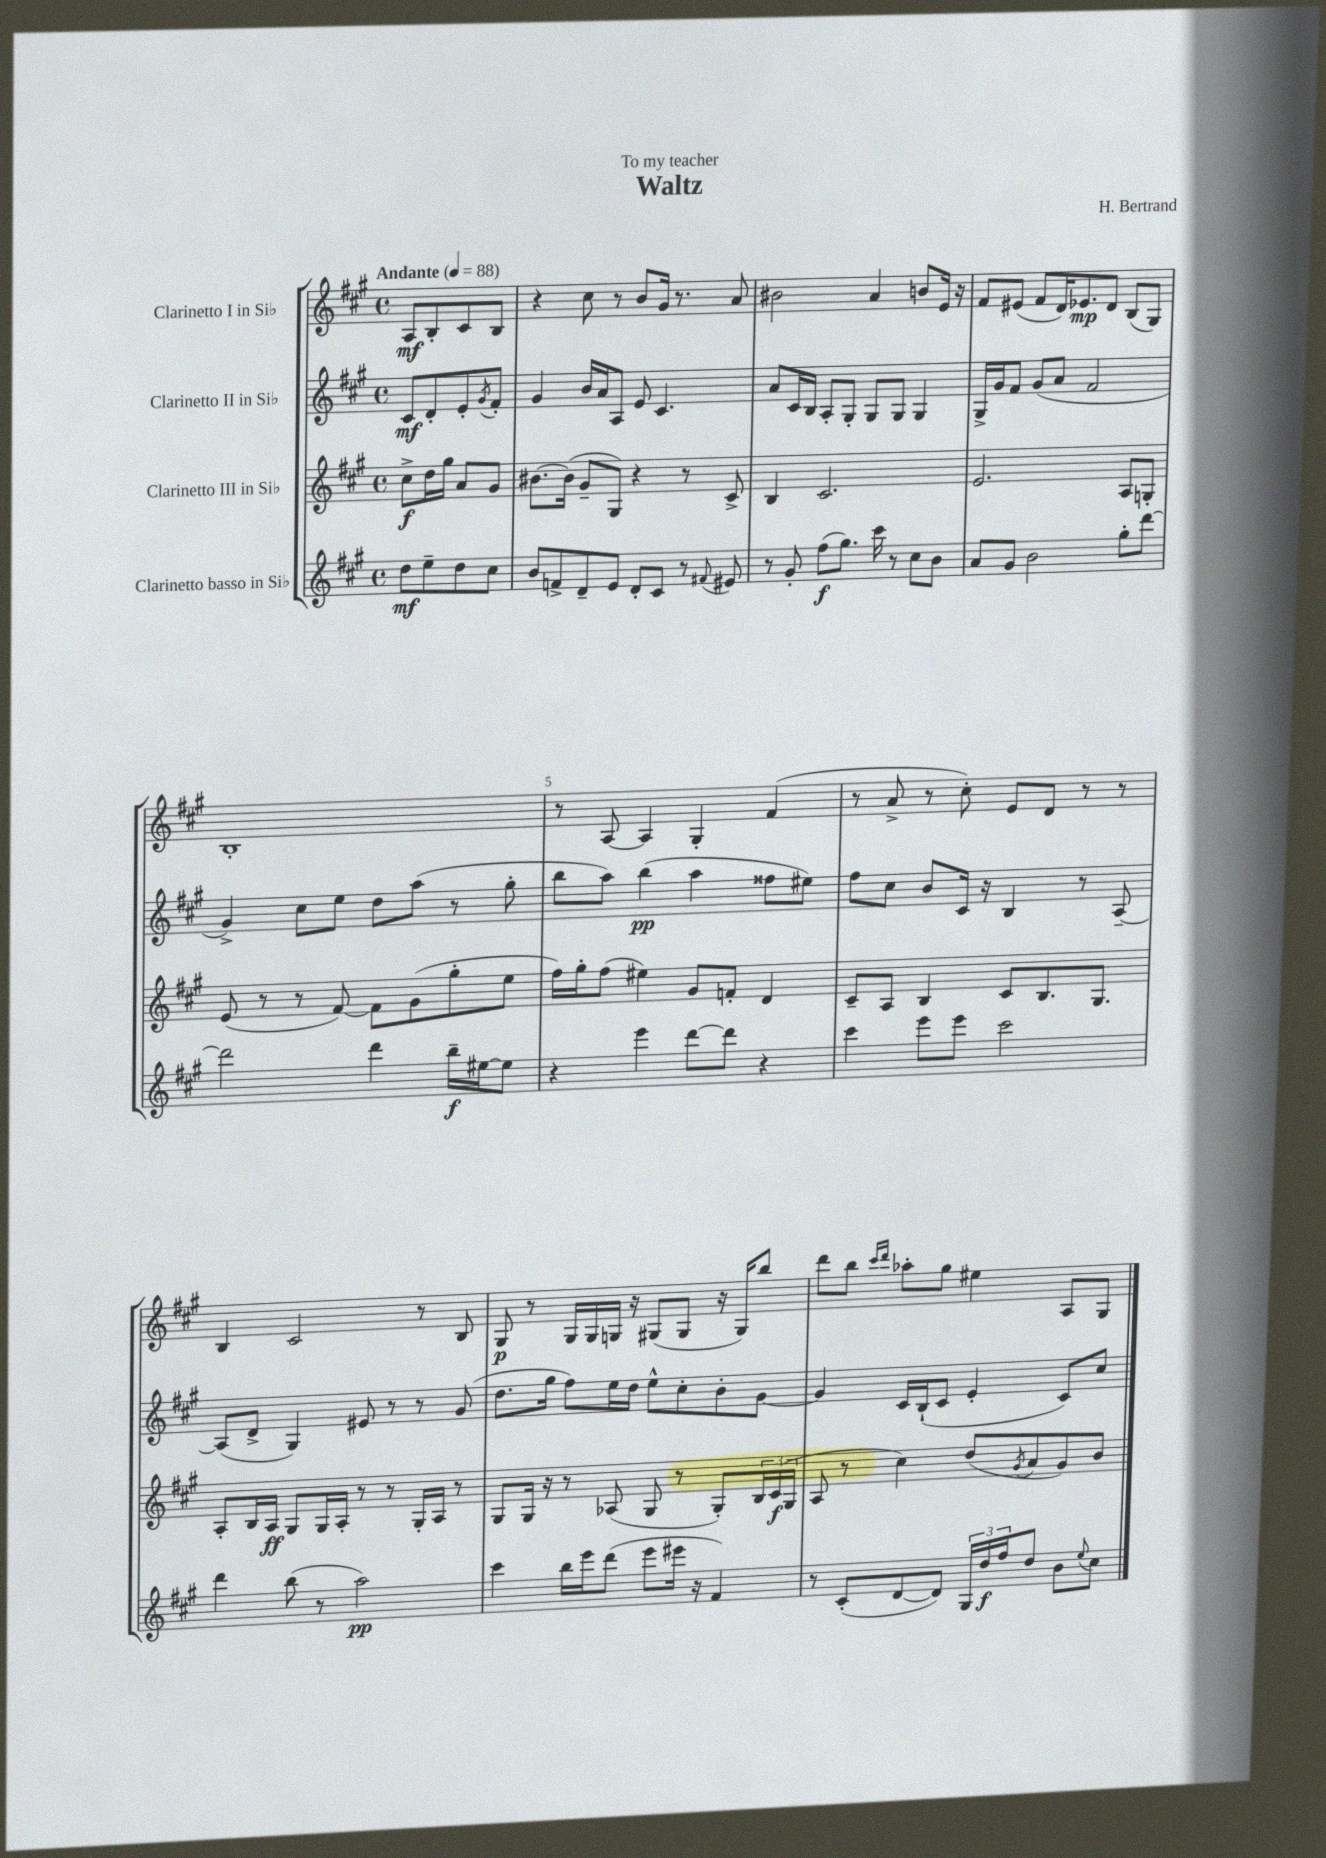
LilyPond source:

\header { title = "Waltz" composer = "H. Bertrand" dedication = "To my teacher" }
<<
\new StaffGroup <<
\new Staff = "s0" \with { instrumentName = "Clarinetto I in Sib" } {
    \clef treble \key a \major \defaultTimeSignature \time 4/4 \partial 2 \tempo "Andante" 4 = 88
    a8\mf b8-. cis'8 b8 |
    r4 cis''8 r8 b'8 gis'16 r8. a'8 |
    bis'2 a'4 b'8 e'16 r16 |
    fis'8 eis'8( fis'8 d'16) ees'8.\mp d'8 b8( gis8) |
    b1-. |
    r8 a8~ a4 gis4-. fis'4( |
    r8 a'8-> r8 cis''8-.) e'8 d'8 r8 r8 |
    b4 cis'2 r8 b8 |
    gis8\p r8 gis16 gis16 g16 r16 gis8( gis8 r16 gis16) b''8 |
    d'''8 b''8 \grace { cis'''16 d'''16 } aes''8-. gis''8 eis''4 a8 gis8 \bar "|." |
}
\new Staff = "s1" \with { instrumentName = "Clarinetto II in Sib" } {
    \clef treble \key a \major \defaultTimeSignature \time 4/4 \partial 2
    cis'8\mf d'8-. e'8-. \acciaccatura { gis'8 } fis'8-. |
    gis'4 b'16 a'16 a8 e'8 cis'4. |
    a'8 cis'16 b16 a8-. gis8-. gis8 gis8 gis4 |
    gis16-> gis'16 fis'8 gis'8( a'8 fis'2 |
    gis'4->) cis''8 e''8 d''8 a''8( r8 gis''8-. |
    b''8 a''8) b''4\pp( a''4 fisis''8 eis''8) |
    fis''8 cis''8 b'8 cis'16 r16 b4 r8 a8~-- |
    a8( d'8-> gis4) eis'8 r8 r8 gis'8( |
    d''8. gis''16 fis''8) e''16 d''16 e''8-^ cis''8-. b'8-. gis'8~ |
    gis'4 cis'16 b16-!( cis'8 e'4-. cis'8) cis''8 \bar "|." |
}
\new Staff = "s2" \with { instrumentName = "Clarinetto III in Sib" } {
    \clef treble \key a \major \defaultTimeSignature \time 4/4 \partial 2
    cis''8->\f d''16 gis''16 a'8 gis'8 |
    bis'8.~ bis'16( gis'8-- gis8) r4 r8 cis'8-> |
    b4 cis'2. |
    e'2. a8 g8-. |
    e'8( r8 r8 fis'8~) fis'8 gis'8( gis''8-. e''8 |
    fis''16) gis''16-. fis''8( eis''4) gis'8 f'8-. d'4 |
    cis'8-- a8 b4 cis'8 b8. gis8. |
    a8-. b16 a16\ff gis8 gis16 a16-. r8 r8 gis16-. a16 r8 |
    gis8 gis16 r16 r8 aes8( gis8 r8 gis8-.) \tuplet 3/2 { b16 cis'16\f( gis16 } |
    a8 r8 cis''4) d''8( \acciaccatura { gis'8 } a'8 gis'8) b'8 \bar "|." |
}
\new Staff = "s3" \with { instrumentName = "Clarinetto basso in Sib" } {
    \clef treble \key a \major \defaultTimeSignature \time 4/4 \partial 2
    d''8\mf e''8-- d''8 cis''8 |
    b'8 f'8-> d'8-- e'8 d'8-. cis'8 r8 \appoggiatura { fis'8 } eis'8 |
    r8 gis'8-. fis''8\f( gis''8.) cis'''16 r8 cis''8 b'8 |
    a'8 gis'8 b'2 gis''8-. d'''8~ |
    d'''2 d'''4 b''16--\f eis''16~ eis''8 |
    r4 e'''4 d'''8~ d'''8 r4 |
    cis'''4 e'''8 e'''8 cis'''2 |
    d'''4 b''8( r8 a''2\pp) |
    cis'''4 b''16 e'''16 d'''8( e'''8 eis'''16 r16 fis'4) |
    r8 cis'8-.( d'8~ d'8) \tuplet 3/2 { gis16 d''16\f fis''16 } d''8 b'8 \appoggiatura { e''8 } cis''8 \bar "|." |
}
>>
>>
\layout { \context { \Score \override BarNumber.break-visibility = ##(#f #t #t) barNumberVisibility = #(every-nth-bar-number-visible 5) } }
